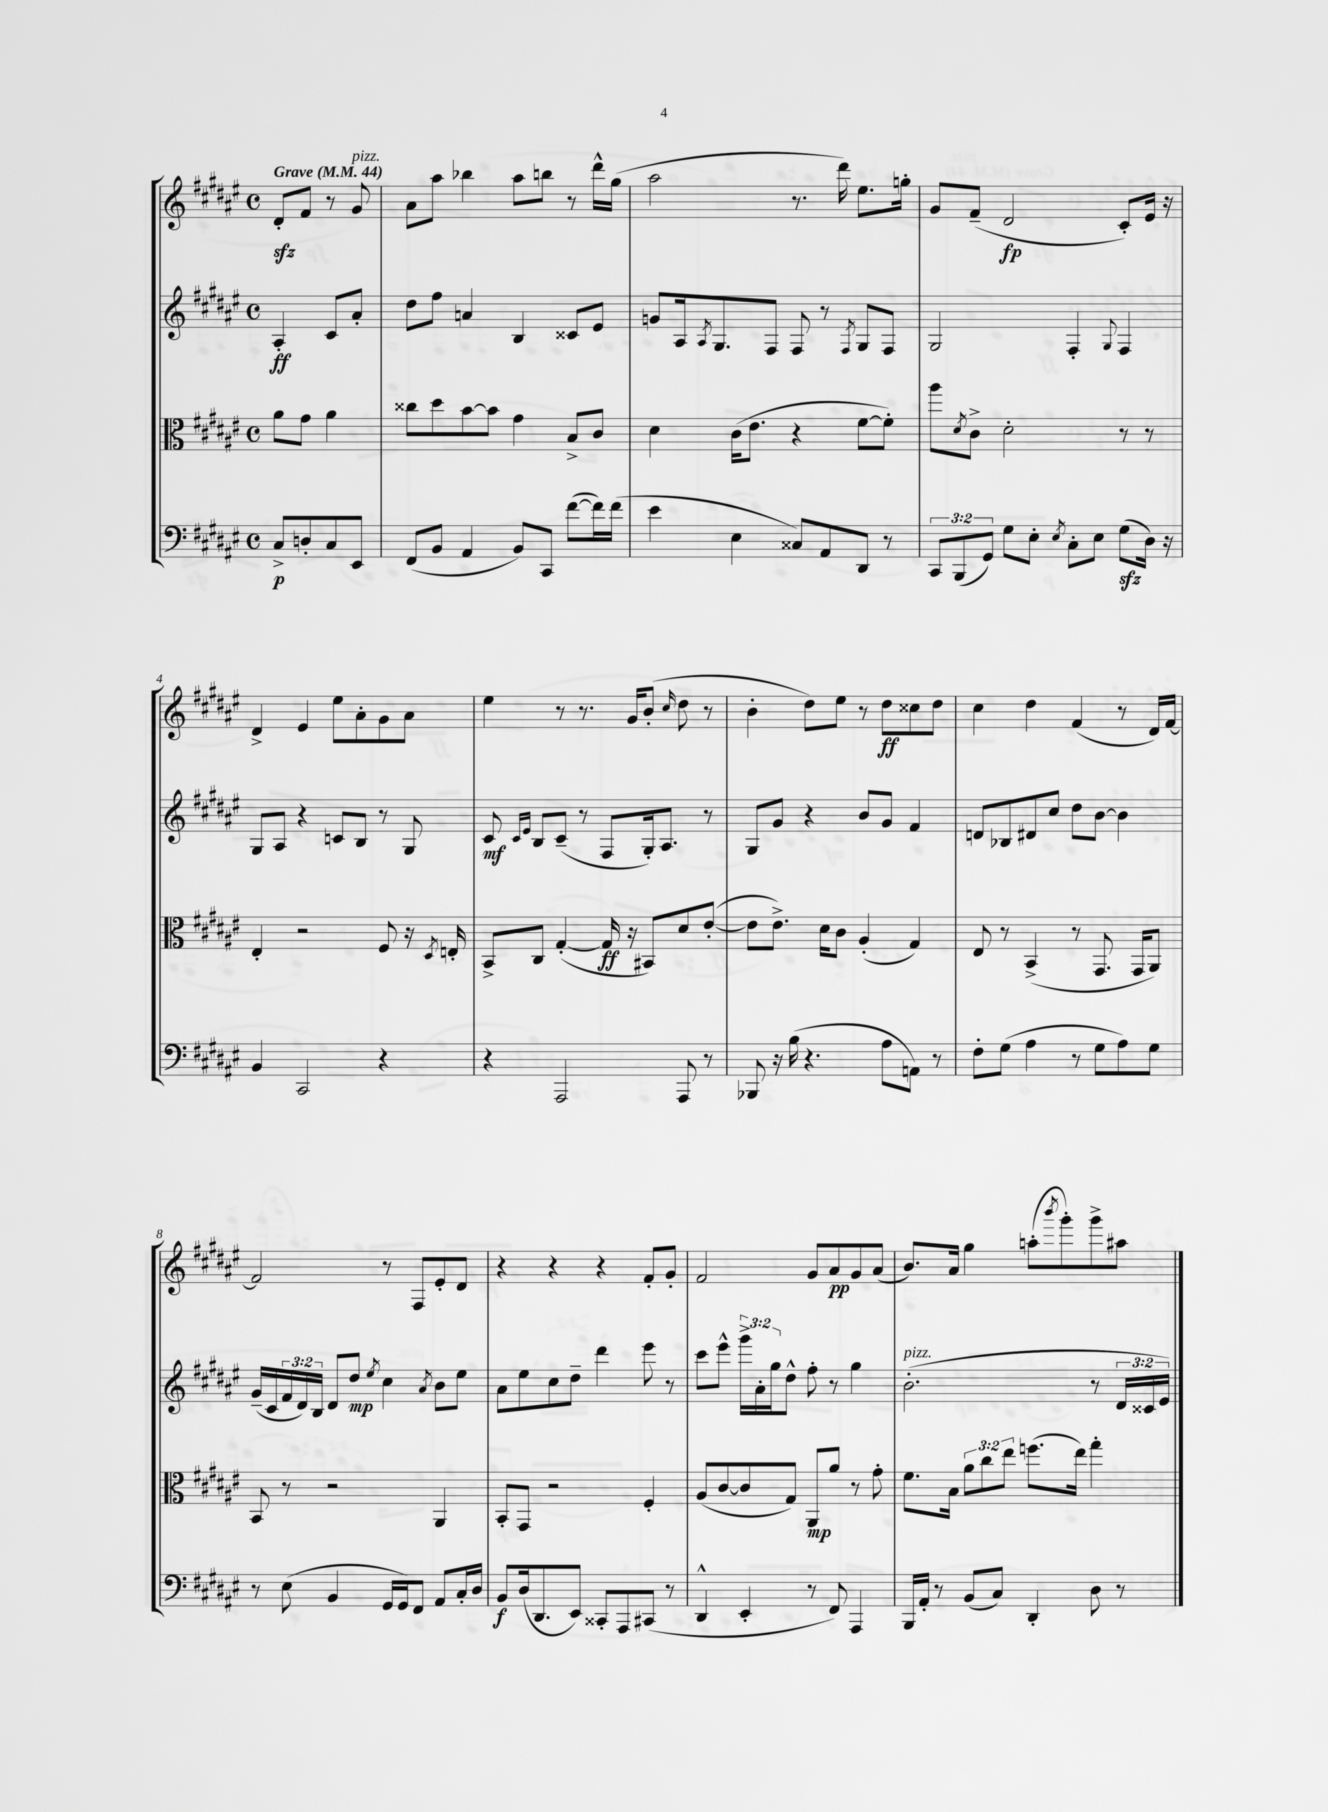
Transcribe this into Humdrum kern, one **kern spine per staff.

**kern	**kern	**kern	**kern
*staff4	*staff3	*staff2	*staff1
*clefF4	*clefC3	*clefG2	*clefG2
*k[f#c#g#d#a#e#]	*k[f#c#g#d#a#e#]	*k[f#c#g#d#a#e#]	*k[f#c#g#d#a#e#]
*M4/4	*M4/4	*M4/4	*M4/4
*met(c)	*met(c)	*met(c)	*met(c)
*MM44	*MM44	*MM44	*MM44
8C#^/L	8a#\L	4A#'/	8d#'/L
8D'/	8g#\J	.	8f#/J
8C#/	4a#\	8c#/L	8r
8EE#/J	.	8a#'/J	8g#/
=	=	=	=
(8FF#/L	8cc##\L	8dd#\L	8a#\L
8BB/J	8dd#\	8ff#\J	8aa#\J
4AA#/	[8b\	4a/	4bb-\
.	8b\]J	.	.
8BB/L)	4g#\	4B/	8aa#\L
8CC#/J	.	.	8bb\J
([8f#\L	8B^/L	8c##/L	8r
16f#\]L)	8c#/J	8e#/J	16ddd#^^\LL
(16f#\JJ	.	.	(16gg#\JJ
=	=	=	=
4e#\	4d#\	8g/L	2aa#\
.	.	16A#/k	.
.	.	8qA#/	.
.	.	8.G#/	.
4E#\	(16c#\LK	.	.
.	8.e#\J	.	.
.	.	8F#/J	.
8C##/L)	4r	8F#/	8.r
8AA#/	.	8r	.
.	.	.	16ddd#\)
.	.	8qF#/	.
8DD#/J	[8f#\L	8G#/L	8.ee#\L
8r	8f#'\]J)	8F#/J	.
.	.	.	16gg'\Jk
=	=	=	=
12CC#/L	8aa#\L	2G#/	8g#/L
(12BBB/	.	.	.
.	8qd#/	.	.
.	8c#^\J	.	(8f#~/J
12GG#/J)	.	.	.
8G#\L	2d#'\	.	2d#/
8E#'\J	.	.	.
8qE#/	.	.	.
8C#'\L	.	4F#'/	.
8E#\J	.	.	.
.	.	8qqG#/	.
(8G#\L	8r	4F#/	8c#'/L)
16D#\Jk)	8r	.	16e#/Jk
16r	.	.	16r
=	=	=	=
4BB/	4E#'/	8G#/L	4d#^/
.	.	8A#/J	.
2CC#/	2r	4r	4e#/
.	.	8c/L	8ee#\L
.	.	8B/J	8a#'\
4r	8F#/	8r	8g#\
.	16r	8G#/	8a#\J
.	8qD#/	.	.
.	16E'/	.	.
=	=	=	=
4r	8BB^/L	8c#/	4ee#\
.	.	16qqc#/LL	.
.	.	16qqe#/JJ	.
.	8C#/J	8B/L	.
2AAA#/	([4G#'/	(8c#~/J	8r
.	.	8r	8.r
.	16G#/]	8F#/L	.
.	16r	.	16g#/LK
.	8BB#/L)	16G#'/k)	(8b'/J
.	.	8.A#/J	.
.	.	.	16qqcc#/
8AAA#/	8d#/	.	8dd#\
8r	([8e#'/J	8r	8r
=	=	=	=
8BBB-/	8e#\]L	8G#/L	4b'\
16r	8.e#^\J)	8g#/J	.
(16B\	.	.	.
4.r	.	4r	8dd#\L)
.	16d#\LK	.	.
.	8c#\J	.	8ee#\J
.	(4A#'/	8b/L	8r
8A#\L	.	8g#/J	8dd#\L
8AA\J)	4G#/)	4f#/	8cc##\
8r	.	.	8dd#\J
=	=	=	=
8F#'\L	8E#/	8d/L	4cc#\
(8G#\J	8r	8B-/	.
4A#\	(4BB^/	8d#/	4dd#\
.	.	8cc#/J	.
8r	8r	8dd#\L	(4f#/
8G#\L	8.GG#/	[8b\J	.
8A#\)	.	4b\]	8r
.	16GG#/LK	.	.
8G#\J	8AA#/J)	.	16d#/LL)
.	.	.	[16f#/JJ
=	=	=	=
8r	8BB/	(16g#~/LL	2f#/]
.	.	16c#/	.
(8E#\	8r	24f#/	.
.	.	24d#/)	.
.	.	24B/JJ	.
4BB/	2r	8d#/L	.
.	.	8dd#/J	.
.	.	8qee#/	.
16GG#/LL	.	4cc#\	8r
16GG#/J)	.	.	.
8FF#/J	.	.	8F#/L
.	.	8qa#/	.
8AA#/L	4AA#/	8b\L	8e#'/
16C#'/L	.	8ee#\J	8d#/J
16D#/JJ	.	.	.
=	=	=	=
8BB/L	8BB'/L	8a#\L	4r
(16D#/k	8GG#/J	8ee#\	.
8.DD#/	.	.	.
.	2r	8cc#\	4r
8EE#/J)	.	8dd#~\J	.
8CC##'/L	.	4ddd#\	4r
8AAA#/	.	.	.
(8CC#/J	4F#'/	8eee#\	8f#'/L
8r	.	8r	8g#'/J
=	=	=	=
4DD#^^/	(8A#/L	8ccc#\L	2f#/
.	[8c#/	8eee#^^\J	.
4EE#'/	8c#/]	24ggg#^\LL	.
.	.	24a#'\	.
.	.	24gg#\J	.
.	8G#/J)	8dd#^^\J	.
8r	8AA#/L	8ff#'\	8g#/L
8FF#/)	8a#/J	8r	8a#/
4AAA#/	8r	4gg#\	8g#/
.	8g#'\	.	(8a#/J
=	=	=	=
16BBB/LL	8.f#\L	(2.b'\	8.b/L)
16AA#'/JJ	.	.	.
8r	.	.	.
.	16B\Jk	.	16a#/Jk
(8BB/L	12a#\L	.	4gg#\
.	12cc#\	.	.
8C#/J)	.	.	.
.	12ee#\J	.	.
4DD#'/	(8.ff\L	.	(8aa'\L
.	.	.	8qbbb/
.	.	.	8ggg#'\)
.	16ee#\Jk)	.	.
8D#\	4gg#'\	8r	8ggg#^\
8r	.	24d#/LL	8aa#\J
.	.	24c##/	.
.	.	24e#/JJ)	.
==	==	==	==
*-	*-	*-	*-
